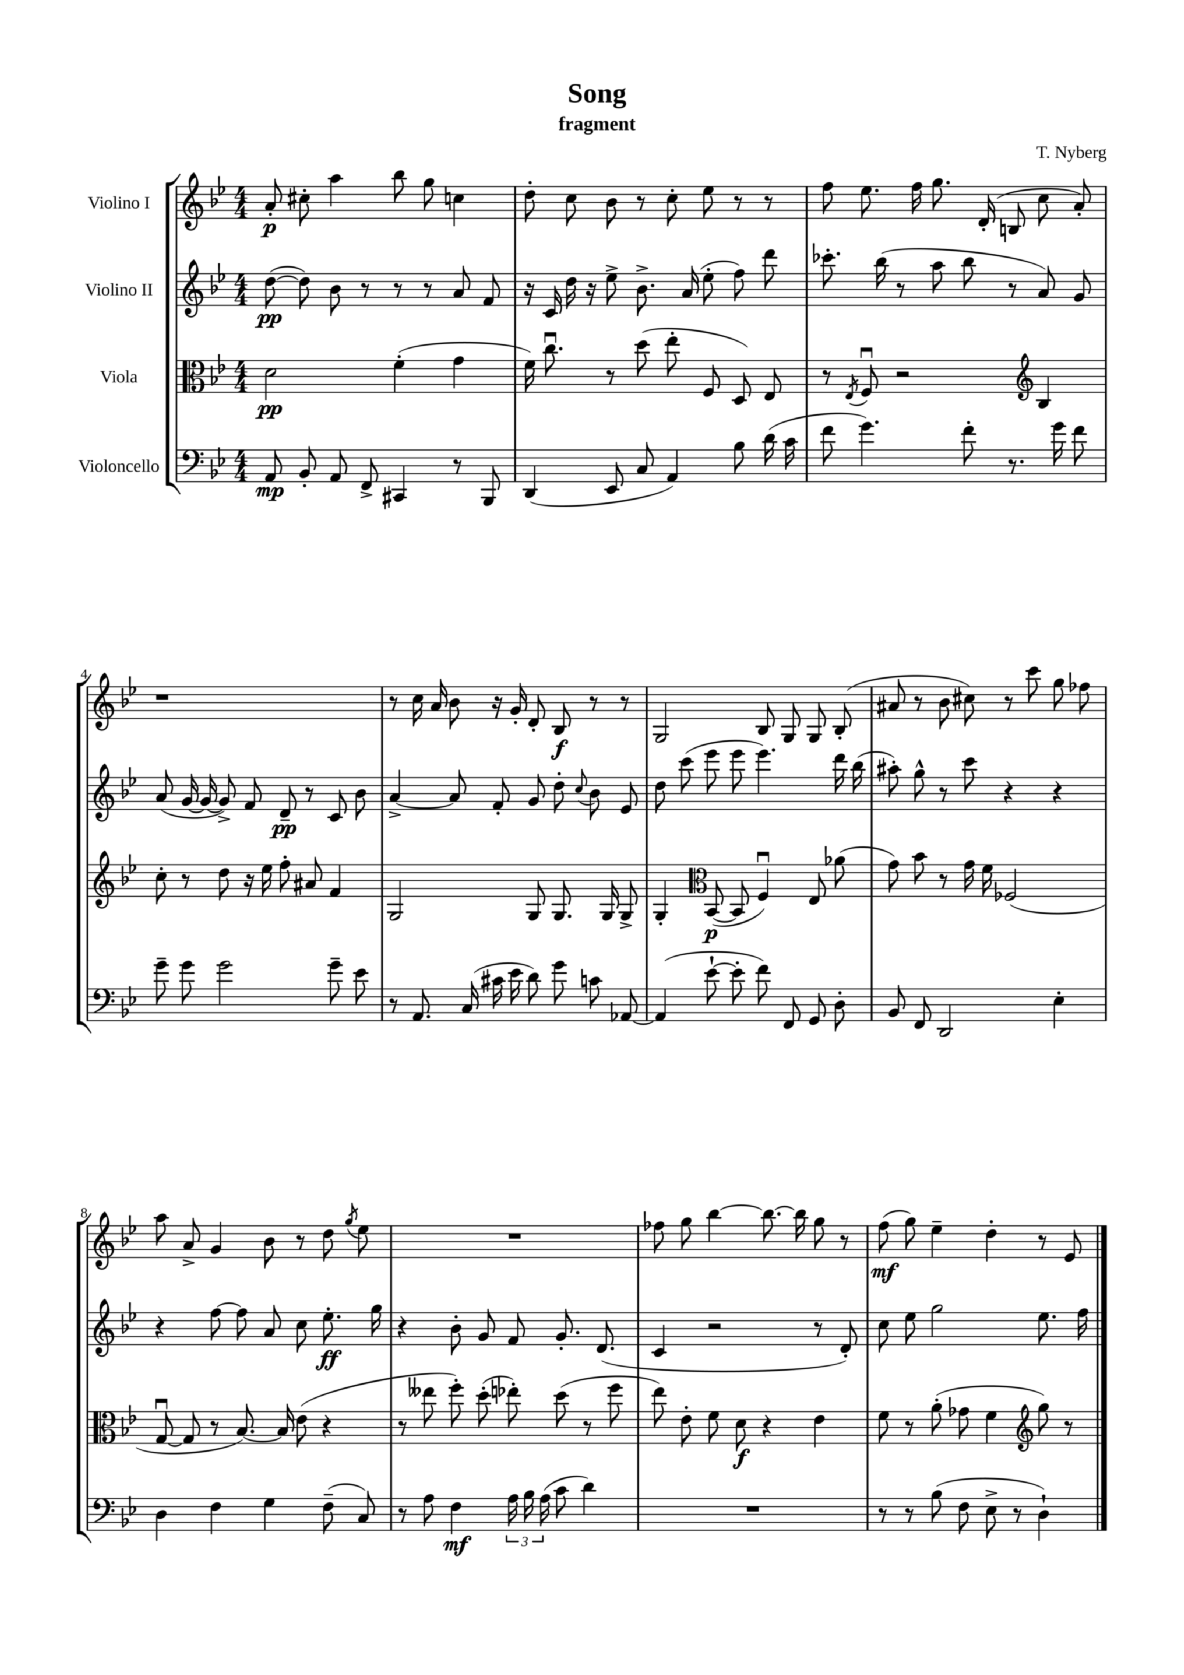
\header { title = "Song" composer = "T. Nyberg" subtitle = "fragment" }
<<
\new StaffGroup <<
\new Staff = "s0" \with { instrumentName = "Violino I" } {
    \clef treble \key bes \major \numericTimeSignature \time 4/4
    \autoBeamOff a'8-.\p cis''8-. a''4 bes''8 g''8 c''4 |
    d''8-. c''8 bes'8 r8 c''8-. ees''8 r8 r8 |
    f''8 ees''8. f''16 g''8. d'16-.( b8 c''8 a'8-.) |
    r1 |
    r8 c''16 a'16 bes'8 r16 g'16-. d'8-. bes8\f r8 r8 |
    g2 bes8 g8 g8 bes8-.( |
    ais'8 r8 bes'8 cis''8) r8 c'''8 g''8 fes''8 |
    a''8 a'8-> g'4 bes'8 r8 d''8 \acciaccatura { g''8 } ees''8 |
    R1 |
    fes''8 g''8 bes''4~ bes''8.~ bes''16 g''8 r8 |
    f''8\mf( g''8) ees''4-- d''4-. r8 ees'8 \bar "|." |
}
\new Staff = "s1" \with { instrumentName = "Violino II" } {
    \clef treble \key bes \major \numericTimeSignature \time 4/4
    \autoBeamOff d''8~\pp( d''8) bes'8 r8 r8 r8 a'8 f'8 |
    r16 c'16 d''16 r16 ees''8-> bes'8.-> a'16( ees''8-. f''8) d'''8 |
    ces'''8.-. bes''16( r8 a''8 bes''8 r8 a'8) g'8 |
    a'8( g'16~ g'16~ g'8->) f'8 d'8--\pp r8 c'8 bes'8 |
    a'4~-> a'8 f'8-. g'8 d''8-. \appoggiatura { c''8 } bes'8 ees'8 |
    d''8 c'''8( ees'''8 ees'''8 ees'''4.) d'''16 bes''16( |
    ais''8-.) g''8-^ r8 c'''8 r4 r4 |
    r4 f''8~ f''8 a'8 c''8 ees''8.-.\ff g''16 |
    r4 bes'8-. g'8 f'8 g'8.-. d'8.( |
    c'4 r2 r8 d'8-.) |
    c''8 ees''8 g''2 ees''8. f''16 \bar "|." |
}
\new Staff = "s2" \with { instrumentName = "Viola" } {
    \clef alto \key bes \major \numericTimeSignature \time 4/4
    \autoBeamOff d'2\pp f'4-.( g'4 |
    f'16) c''8.\downbow r8 d''8( ees''8-. f8 d8) ees8 |
    r8 \acciaccatura { ees8 } f8\downbow r2 \clef treble bes4 |
    c''8-. r8 d''8 r16 ees''16 f''8-. ais'8 f'4 |
    g2 g8 g8. g16 g8-> |
    g4-. \clef alto bes,8~\p( bes,8 f4\downbow) ees8 aes'8( |
    g'8) bes'8 r8 g'16 f'16 fes2( |
    g8~\downbow g8 r8 bes8.~) bes16 ees'8( r4 |
    r8 eeses''8 f''8-.) d''8-.( ees''8-.) d''8( r8 f''8 |
    ees''8) ees'8-. f'8 d'8\f r4 ees'4 |
    f'8 r8 a'8-.( ges'8 f'4 \clef treble g''8) r8 \bar "|." |
}
\new Staff = "s3" \with { instrumentName = "Violoncello" } {
    \clef bass \key bes \major \numericTimeSignature \time 4/4
    \autoBeamOff a,8\mp bes,8-. a,8 f,8-> cis,4 r8 bes,,8 |
    d,4( ees,8 c8 a,4) bes8 d'16( c'16 |
    f'8 g'4.) f'8-. r8. g'16 f'8 |
    g'8-- g'8 g'2 g'8-- ees'8 |
    r8 a,8. c16( cis'16 ees'16 d'8) g'8 c'8 aes,8~ |
    aes,4( ees'8~-! ees'8-. f'8) f,8 g,8 d8-. |
    bes,8 f,8 d,2 ees4-. |
    d4 f4 g4 f8--( c8) |
    r8 a8 f4\mf \tuplet 3/2 { a16 bes16 a16( } c'8 d'4) |
    R1 |
    r8 r8 bes8( f8 ees8-> r8 d4-!) \bar "|." |
}
>>
>>
